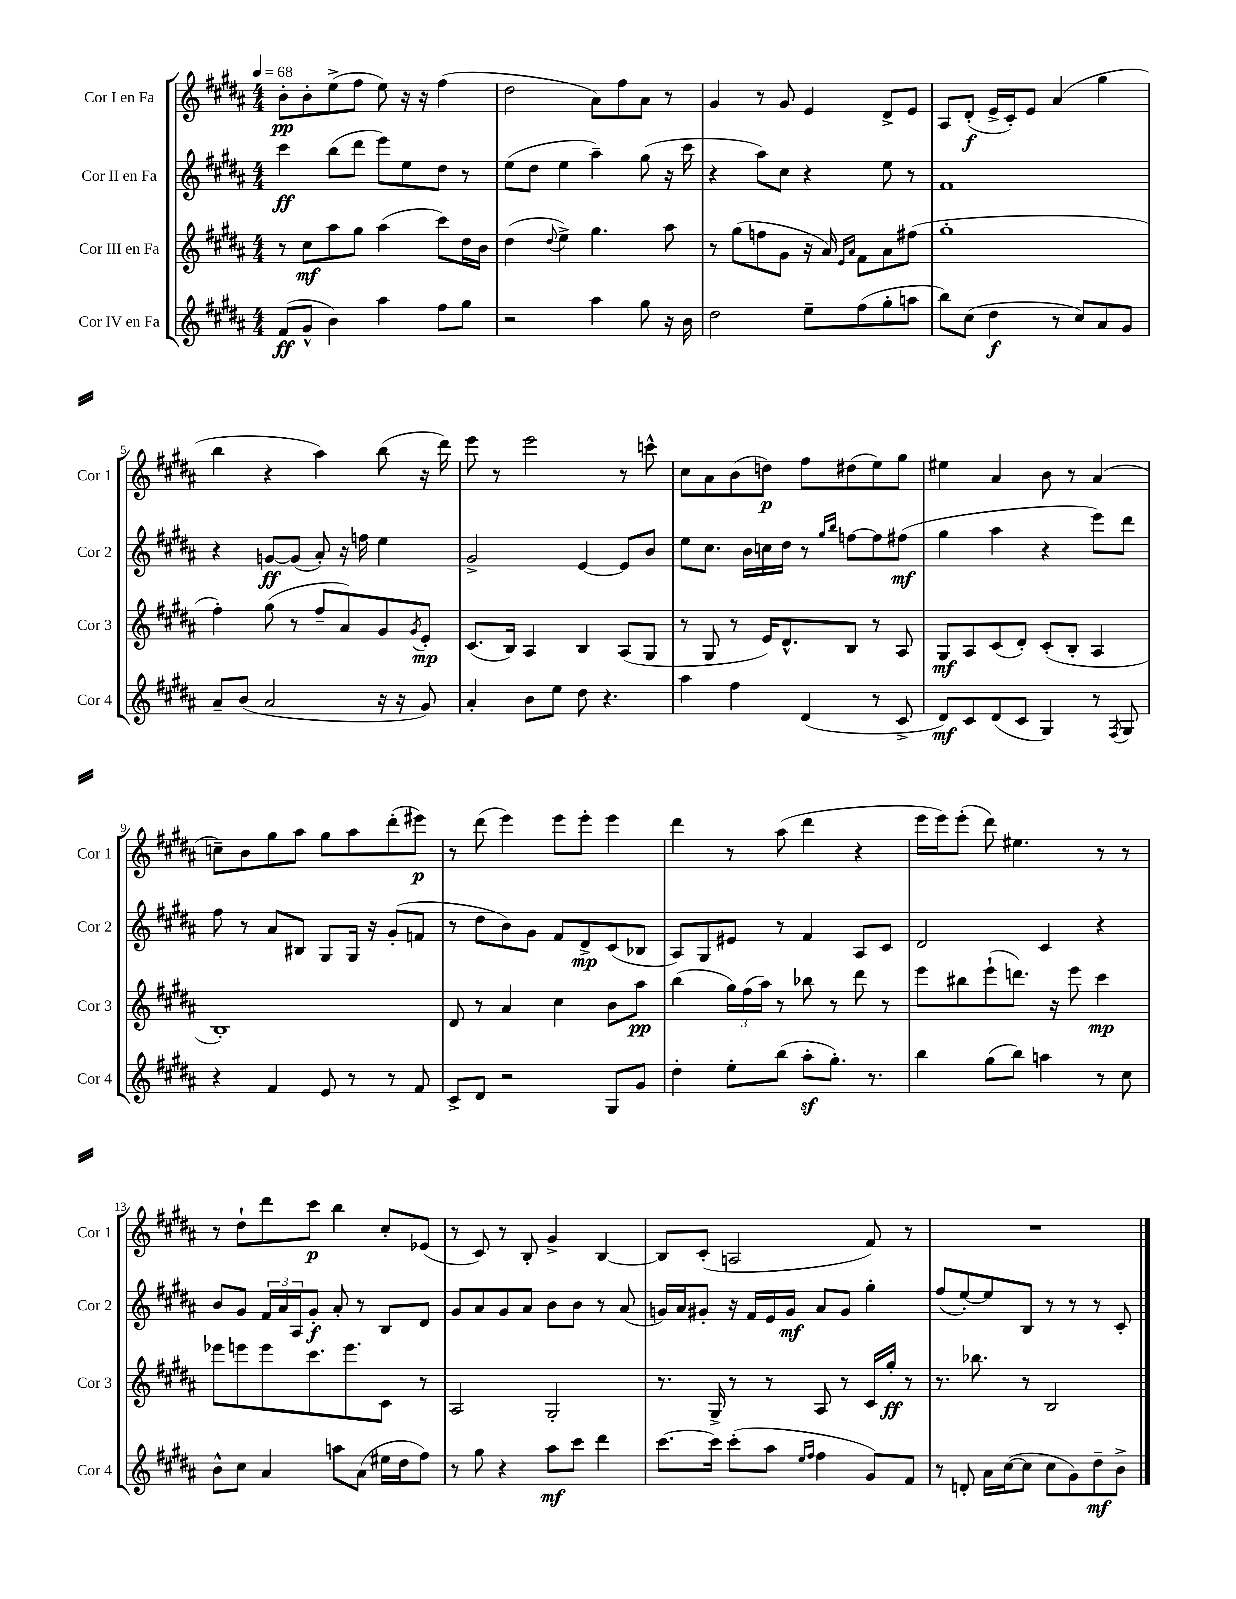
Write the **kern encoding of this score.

**kern	**dynam	**kern	**dynam	**kern	**dynam	**kern	**dynam
*part4	*part4	*part3	*part3	*part2	*part2	*part1	*part1
*staff4	*staff4	*staff3	*staff3	*staff2	*staff2	*staff1	*staff1
*I"Cor IV en Fa	*	*I"Cor III en Fa	*	*I"Cor II en Fa	*	*I"Cor I en Fa	*
*I'Cor 4	*	*I'Cor 3	*	*I'Cor 2	*	*I'Cor 1	*
*clefG2	*	*clefG2	*	*clefG2	*	*clefG2	*
*k[f#c#g#d#a#]	*	*k[f#c#g#d#a#]	*	*k[f#c#g#d#a#]	*	*k[f#c#g#d#a#]	*
*M4/4	*	*M4/4	*	*M4/4	*	*M4/4	*
*MM68	*	*MM68	*	*MM68	*	*MM68	*
=1	=1	=1	=1	=1	=1	=1	=1
(8f#/L	ff	8r	.	4ccc#\	ff	8b'\L	pp
8g#^^/J	.	8cc#\L	mf	.	.	8b'\	.
4b\)	.	8aa#\	.	(8bb\L	.	(8ee^\	.
.	.	8gg#\J	.	8ddd#\J	.	8ff#\J	.
4aa#\	.	(4aa#\	.	8eee\L)	.	8ee\)	.
.	.	.	.	8ee\	.	16r	.
.	.	.	.	.	.	16r	.
8ff#\L	.	8ccc#\L)	.	8dd#\J	.	(4ff#\	.
8gg#\J	.	16dd#\L	.	8r	.	.	.
.	.	16b\JJ	.	.	.	.	.
=2	=2	=2	=2	=2	=2	=2	=2
2r	.	(4dd#\	.	(8ee\L	.	2dd#\	.
.	.	.	.	8dd#\J	.	.	.
.	.	8qqdd#/	.	.	.	.	.
.	.	4ee^\)	.	4ee\	.	.	.
4aa#\	.	4.gg#\	.	4aa#~\)	.	8a#\L)	.
.	.	.	.	.	.	8ff#\	.
8gg#\	.	.	.	(8gg#\	.	8a#\J	.
16r	.	8aa#\	.	16r	.	8r	.
16b\	.	.	.	16ccc#\	.	.	.
=3	=3	=3	=3	=3	=3	=3	=3
2dd#\	.	8r	.	4r	.	4g#/	.
.	.	(8gg#\L	.	.	.	.	.
.	.	8ffn\	.	8aa#\L)	.	8r	.
.	.	8g#\J	.	8cc#\J	.	8g#/	.
8ee~\L	.	16r	.	4r	.	4e/	.
.	.	16a#/)	.	.	.	.	.
.	.	16qqe/LL	.	.	.	.	.
.	.	16qqa#/JJ	.	.	.	.	.
(8ff#\	.	8f#\L	.	.	.	.	.
8gg#'\	.	8a#\	.	8ee\	.	8d#^/L	.
8aan\J	.	(8ff#X\J	.	8r	.	8e/J	.
=4	=4	=4	=4	=4	=4	=4	=4
8bb\L)	.	1gg#'	.	1f#	.	8A#/L	.
(8cc#\J	.	.	.	.	.	(8d#'/J	f
4dd#\	f	.	.	.	.	16e^/LL	.
.	.	.	.	.	.	16c#'/J)	.
.	.	.	.	.	.	8e/J	.
8r	.	.	.	.	.	(4a#/	.
8cc#/L)	.	.	.	.	.	.	.
8a#/	.	.	.	.	.	4gg#\	.
8g#/J	.	.	.	.	.	.	.
!!LO:LB:g=z
=5	=5	=5	=5	=5	=5	=5	=5
8a#~/L	.	4ff#'\)	.	4r	.	4bb\	.
(8b/J	.	.	.	.	.	.	.
2a#/	.	(8gg#\	.	[8gn/L	ff	4r	.
.	.	8r	.	(8g/J]	.	.	.
.	.	8ff#~/L	.	8a#'/)	.	4aa#\)	.
.	.	8a#/)	.	16r	.	.	.
.	.	.	.	16ffn\	.	.	.
16r	.	8g#/	.	4ee\	.	(8bb\	.
16r	.	.	.	.	.	.	.
.	.	8qg#/	.	.	.	.	.
8g#/)	.	8e'/J	mp	.	.	16r	.
.	.	.	.	.	.	16ddd#\)	.
=6	=6	=6	=6	=6	=6	=6	=6
4a#'/	.	(8.c#/L	.	2g#^/	.	8eee\	.
.	.	.	.	.	.	8r	.
.	.	16B/Jk)	.	.	.	.	.
8b\L	.	4A#/	.	.	.	2eee\	.
8ee\J	.	.	.	.	.	.	.
8dd#\	.	4B/	.	[4e/	.	.	.
4.r	.	.	.	.	.	.	.
.	.	(8A#/L	.	8e/L]	.	8r	.
.	.	8G#/J	.	8b/J	.	8cccn^^\	.
=7	=7	=7	=7	=7	=7	=7	=7
4aa#\	.	8r	.	8ee\L	.	8cc#\L	.
.	.	8G#/	.	8.cc#\J	.	8a#\	.
4ff#\	.	8r	.	.	.	(8b\	.
.	.	.	.	16b\LL	.	.	.
.	.	16e/KL)	.	16ccn\	.	8ddn\J)	p
.	.	8.d#^^/	.	16dd#\JJ	.	.	.
(4d#/	.	.	.	8r	.	8ff#\L	.
.	.	.	.	16qqgg#/LL	.	.	.
.	.	.	.	16qqbb/JJ	.	.	.
.	.	8B/J	.	[8ffn\L	.	(8dd#X\	.
8r	.	8r	.	8ff\]	.	8ee\)	.
8c#^/	.	8A#/	.	(8ff#X\J	mf	8gg#\J	.
=8	=8	=8	=8	=8	=8	=8	=8
8d#/L)	mf	8G#/L	mf	4gg#\	.	4ee#X\	.
8c#/	.	8A#/	.	.	.	.	.
(8d#/	.	(8c#/	.	4aa#\	.	4a#/	.
8c#/J	.	8d#'/J)	.	.	.	.	.
4G#/)	.	(8c#'/L	.	4r	.	8b\	.
.	.	8B'/J	.	.	.	8r	.
8r	.	4A#/	.	8eee\L)	.	(4a#/	.
8qF#/	.	.	.	.	.	.	.
8G#/	.	.	.	8ddd#\J	.	.	.
!!LO:LB:g=z
=9	=9	=9	=9	=9	=9	=9	=9
4r	.	1B')	.	8ff#\	.	8ccn~\L)	.
.	.	.	.	8r	.	8b\	.
4f#/	.	.	.	8a#/L	.	8gg#\	.
.	.	.	.	8B#X/J	.	8aa#\J	.
8e/	.	.	.	8G#/L	.	8gg#\L	.
8r	.	.	.	16G#/Jk	.	8aa#\	.
.	.	.	.	16r	.	.	.
8r	.	.	.	(8g#'/L	.	(8ddd#'\	.
8f#/	.	.	.	8fn/J	.	8eee#X\J)	p
=10	=10	=10	=10	=10	=10	=10	=10
8c#^/L	.	8d#/	.	8r	.	8r	.
8d#/J	.	8r	.	8dd#\L	.	(8ddd#\	.
2r	.	4a#/	.	8b\)	.	4eee\)	.
.	.	.	.	8g#\J	.	.	.
.	.	4cc#\	.	8f#/L	.	8eee\L	.
.	.	.	.	8d#^/	mp	8eee'\J	.
8G#/L	.	8b\L	.	(8c#/	.	4eee\	.
8g#/J	.	8aa#\J	pp	8B-X/J	.	.	.
=11	=11	=11	=11	=11	=11	=11	=11
4dd#'\	.	(4bb\	.	8A#/L)	.	4ddd#\	.
.	.	.	.	8G#/	.	.	.
8ee'\L	.	24gg#\LL)	.	8e#X/J	.	8r	.
.	.	(24ff#\	.	.	.	.	.
.	.	24aa#\JJ)	.	.	.	.	.
(8bb\J	.	8r	.	8r	.	(8aa#\	.
8aa#z'\L	.	8bb-X\	.	4f#/	.	4ddd#\	.
8.gg#'\J)	.	8r	.	.	.	.	.
.	.	8ddd#\	.	8A#/L	.	4r	.
8.r	.	.	.	.	.	.	.
.	.	8r	.	8c#/J	.	.	.
=12	=12	=12	=12	=12	=12	=12	=12
4bb\	.	8eee\L	.	2d#/	.	16eee\LL	.
.	.	.	.	.	.	16eee\J)	.
.	.	8bb#X\	.	.	.	(8eee'\J	.
(8gg#\L	.	(8eee`\	.	.	.	8ddd#\)	.
8bb\J)	.	8.dddn\J)	.	.	.	4.ee#X\	.
4aan\	.	.	.	4c#/	.	.	.
.	.	16r	.	.	.	.	.
.	.	8eee\	.	.	.	.	.
8r	.	4ccc#\	mp	4r	.	8r	.
8cc#\	.	.	.	.	.	8r	.
!!LO:LB:g=z
=13	=13	=13	=13	=13	=13	=13	=13
8b^^\L	.	8eee-X\L	.	8b/L	.	8r	.
8cc#\J	.	8eeen\	.	8g#/J	.	8dd#`\L	.
4a#/	.	8eee\	.	24f#/LL	.	8ddd#\	.
.	.	.	.	24a#/	.	.	.
.	.	.	.	24A#/J	.	.	.
.	.	8.ccc#\	.	8g#'/J	f	8ccc#\J	p
8aan\L	.	.	.	8a#'/	.	4bb\	.
.	.	8.eee\	.	.	.	.	.
(8a#\J	.	.	.	8r	.	.	.
16ee#X\LL	.	8c#\J	.	8B/L	.	8cc#'/L	.
16dd#\J	.	.	.	.	.	.	.
8ff#\J)	.	8r	.	8d#/J	.	(8e-X/J	.
=14	=14	=14	=14	=14	=14	=14	=14
8r	.	2A#/	.	8g#/L	.	8r	.
8gg#\	.	.	.	8a#/	.	8c#/)	.
4r	.	.	.	8g#/	.	8r	.
.	.	.	.	8a#/J	.	8B'/	.
8aa#\L	mf	2G#'/	.	8b\L	.	4g#^/	.
8ccc#\J	.	.	.	8b\J	.	.	.
4ddd#\	.	.	.	8r	.	[4B/	.
.	.	.	.	(8a#/	.	.	.
=15	=15	=15	=15	=15	=15	=15	=15
[8.ccc#\L	.	8.r	.	16gn/LL)	.	8B/L]	.
.	.	.	.	16a#/J	.	.	.
.	.	.	.	8g#X'/J	.	(8c#'/J	.
16ccc#\Jk]	.	16G#^/	.	.	.	.	.
(8ccc#'\L	.	8r	.	16r	.	2An/	.
.	.	.	.	16f#/LL	.	.	.
8aa#\J	.	8r	.	16e/	.	.	.
.	.	.	.	16g#/JJ	mf	.	.
16qqee/LL	.	.	.	.	.	.	.
16qqff#/JJ	.	.	.	.	.	.	.
4ff#\	.	8A#/	.	8a#/L	.	.	.
.	.	8r	.	8g#/J	.	.	.
8g#/L)	.	16c#/LL	.	4gg#'\	.	8f#/)	.
.	.	16gg#'/JJ	ff	.	.	.	.
8f#/J	.	8r	.	.	.	8r	.
=16	=16	=16	=16	=16	=16	=16	=16
8r	.	8.r	.	(8ff#/L	.	1r	.
8dn'/	.	.	.	[8ee'/)	.	.	.
.	.	8.bb-X\	.	.	.	.	.
16a#\LL	.	.	.	8ee/]	.	.	.
([16cc#\J	.	.	.	.	.	.	.
8cc#\J]	.	8r	.	8B/J	.	.	.
8cc#\L	.	2B/	.	8r	.	.	.
8g#\)	.	.	.	8r	.	.	.
8dd#~\	mf	.	.	8r	.	.	.
8b^\J	.	.	.	8c#'/	.	.	.
==	==	==	==	==	==	==	==
*-	*-	*-	*-	*-	*-	*-	*-
